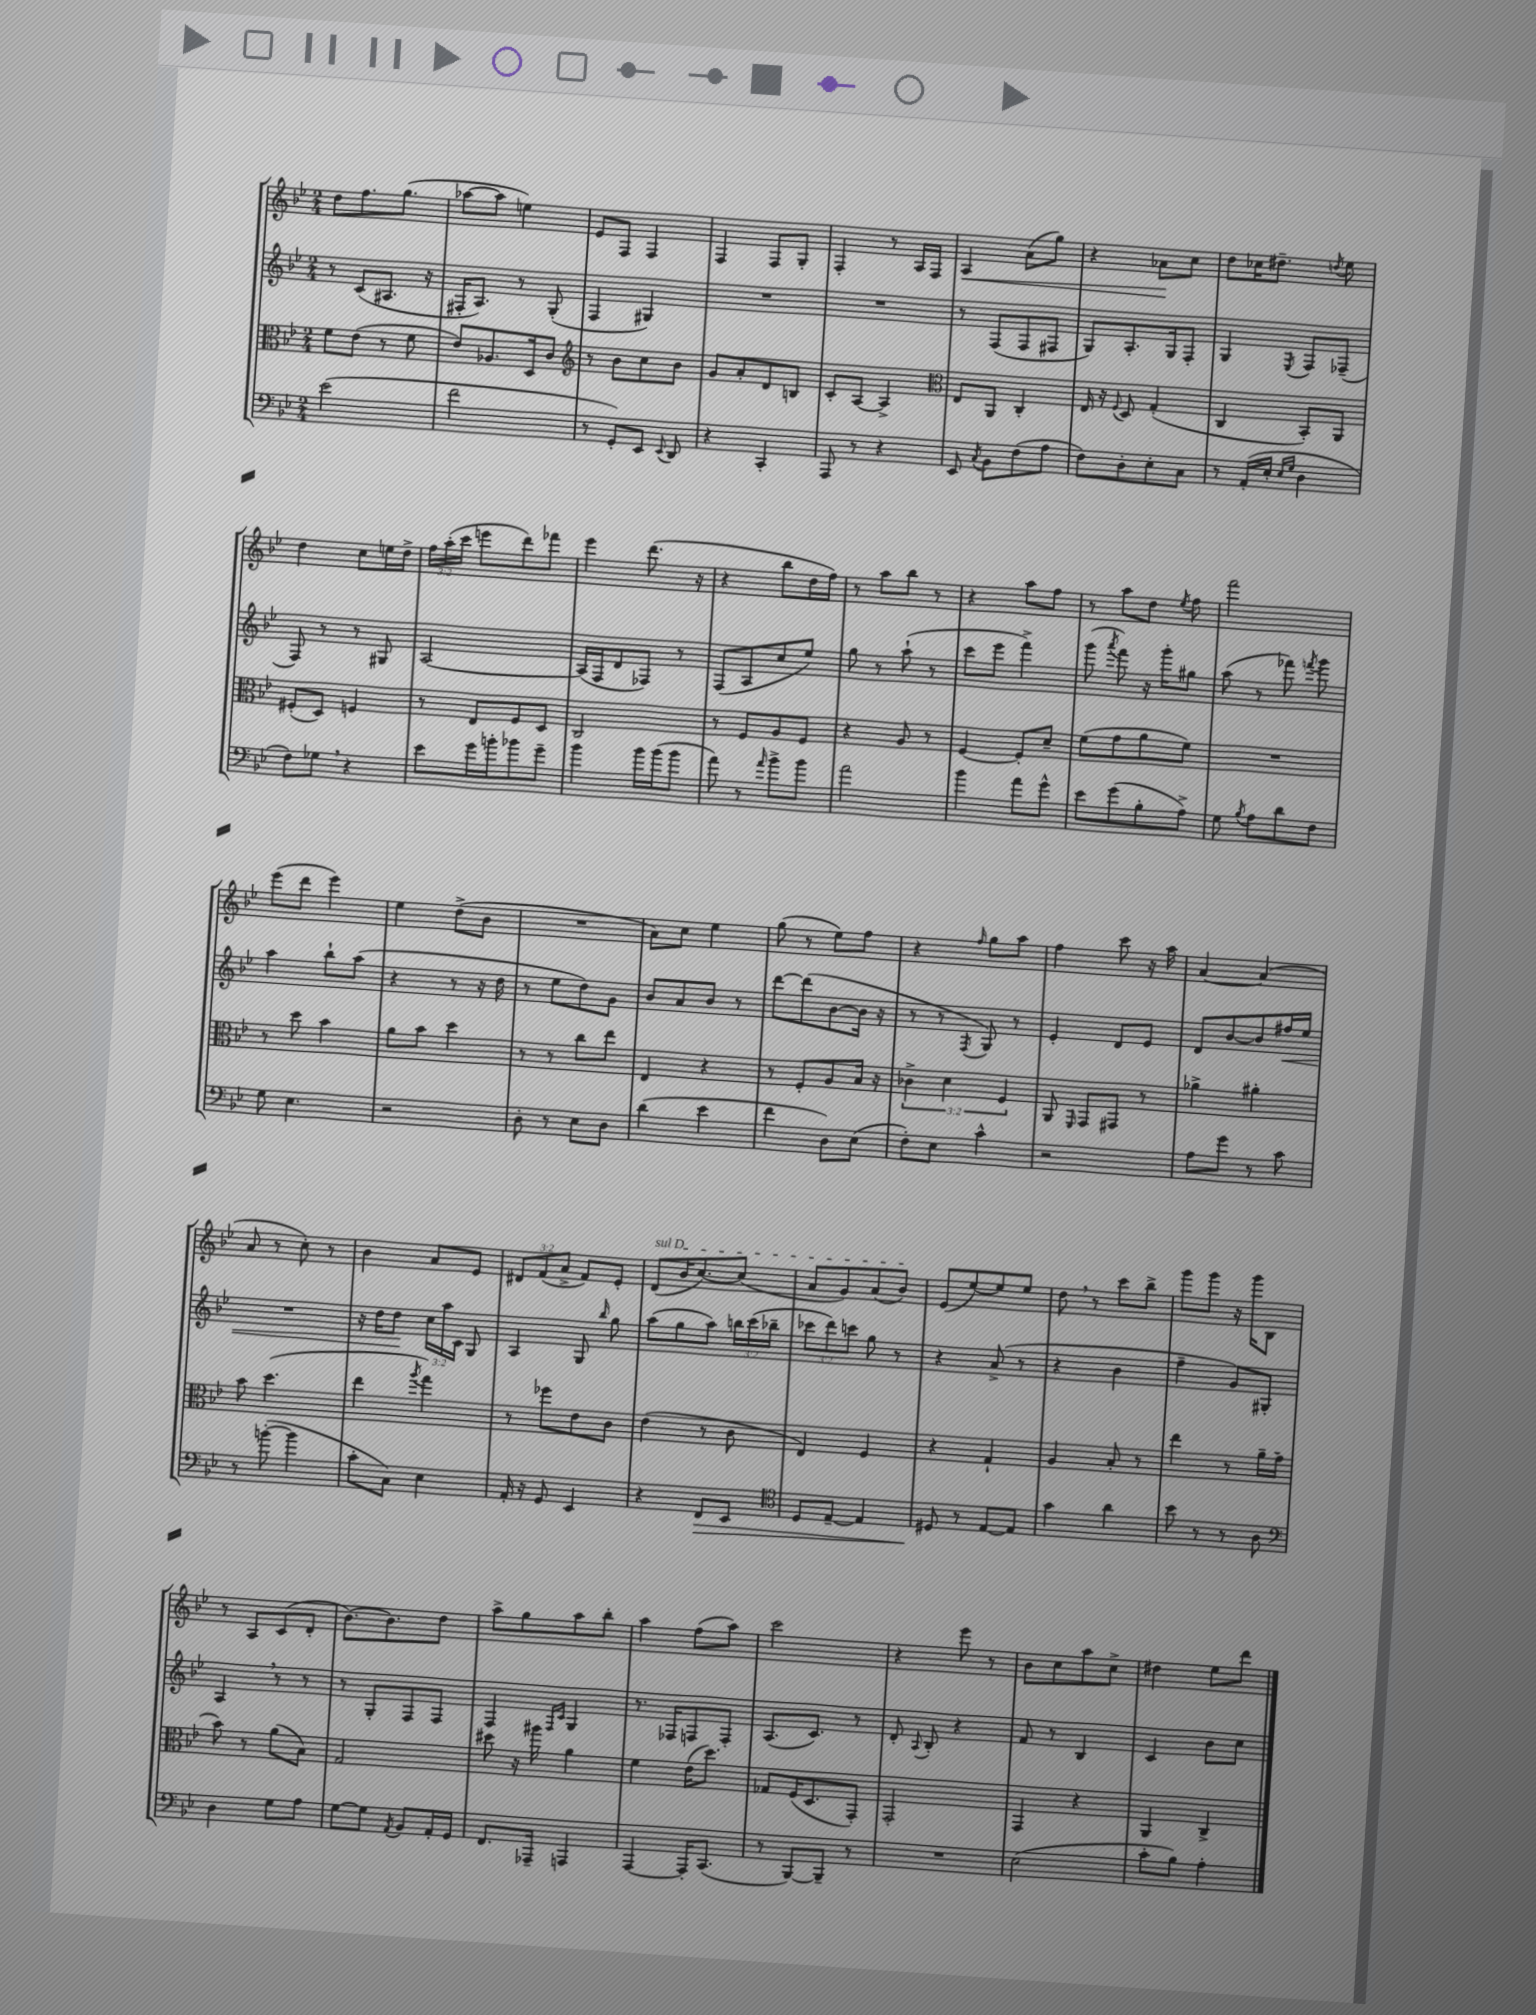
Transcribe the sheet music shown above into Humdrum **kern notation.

**kern	**kern	**kern	**kern
*staff4	*staff3	*staff2	*staff1
*clefF4	*clefC3	*clefG2	*clefG2
*k[b-e-]	*k[b-e-]	*k[b-e-]	*k[b-e-]
*M2/4	*M2/4	*M2/4	*M2/4
(2e-	8f	8r	8dd
.	(8e-	(8c	8.ff
.	8r	8.A#	.
.	.	.	(8.gg
.	8f	.	.
.	.	16r	.
=	=	=	=
2f	8e-)	16F#'	[8aa-
.	.	8.A)	.
.	8.A-	.	8aa-]
.	.	8r	4ee)
.	16D	.	.
.	8c	(8G'	.
=	=	=	=
*	*clefG2	*	*
8r	8r	4F	8e-
8GG')	8b-	.	8F
8EE-	8cc	4G#)	4F
8qqEE-	.	.	.
8DD	8b-	.	.
=	=	=	=
4r	8g	2r	4F
.	8a'	.	.
4CC'	8d	.	8F
.	8B	.	8G'
=	=	=	=
8AAA	8c'	2r	4F'
8r	[8A	.	.
4r	4A^]	.	8r
.	.	.	16A
.	.	.	16F
=	=	=	=
*	*clefC3	*	*
8EE-	8E-	8r	4A
8qC	.	.	.
8BB-	8AA	(8F	.
(8F	4C'	8F	(8a
8A	.	8F#	8gg)
=	=	=	=
8F)	16E-	8G)	4r
.	16r	.	.
.	8qqF	.	.
8D'	8D	8.A'	.
8E-'	(4G'	.	8a-
.	.	16G	.
8C	.	8F'	8cc
=	=	=	=
8r	4C	4G	8dd
(16AA'	.	.	16cc-
16E-'	.	.	8.dd#~
16qqE-	.	.	.
16qqG	.	8qE-	.
4D	8BB-')	8F	.
.	.	.	8qdd
.	8AA	(8F-~	8ee-
=	=	=	=
8F)	(8F#'	8F)	4dd
8G-	8D)	8r	.
4r	4F	8r	8cc
.	.	8G#	16ee
.	.	.	16dd^
=	=	=	=
8e-	8r	[2A	24ff
.	.	.	(24aa'
.	.	.	24ccc
16g	8E-	.	8eee
16b'	.	.	.
8b-	8F	.	8ddd)
8g~	8D	.	8fff-
=	=	=	=
4b-	2C	(16A]	4eee-
.	.	16F	.
.	.	8d	.
16b-	.	8F-)	(8.ddd
(16b-	.	.	.
8b-	.	8r	.
.	.	.	16r
=	=	=	=
8a)	8r	(8F	4r
8r	8F	8A	.
16qqa	.	.	.
8b-^	8A	8cc	8bb-
8b-	8F	8ee-)	16dd
.	.	.	16ff)
=	=	=	=
2a	4r	8gg	8r
.	.	8r	8aa
.	8A	(8aa`	8bb-
.	8r	8r	8r
=	=	=	=
4b-	[4F	8ccc	4r
.	.	8eee-	.
8a	8F']	4fff^)	8aa
8g^^	8d~	.	8ff
=	=	=	=
8e-	(8f	(8ggg	8r
.	.	8qaaa	.
(8g	8g	8fff)	8aa
8B-'	8a	16r	8dd
.	.	16ggg'	.
.	.	.	8qee-
8A^)	8f)	8gg#	8ff
=	=	=	=
8G	2r	(8aa	2fff
8qB-	.	.	.
8A	.	8r	.
8d	.	8fff-)	.
.	.	8qfff	.
8F	.	8ggg	.
=	=	=	=
8G	8r	4aa	(8eee-
4.E-	8dd	.	8ddd
.	4b-	8bb-`	4eee-)
.	.	(8aa	.
=	=	=	=
2r	8a	4r	4ee-
.	8b-	.	.
.	4dd	8r	(8dd^
.	.	16r	8b-
.	.	16dd	.
=	=	=	=
8D'	8r	8r	2r
8r	8r	8ee-	.
8E-	8cc	8dd)	.
8D	8ee-	8g	.
=	=	=	=
(4d	4E-	8b-	8a)
.	.	8a	8cc
4e-	4r	8b-	4ee-
.	.	8r	.
=	=	=	=
4f	8r	[8ddd	(8gg
.	8F'	(8ddd]	8r
8D)	8A	[8b-	8ee-)
(8E-	16B-	16b-]	8ff
.	16r	16r	.
=	=	=	=
8F')	6c-^	8r	4r
8E-	.	8r	.
.	6d	.	.
.	.	8qF	16qqff
4c^^	.	8G)	8gg
.	6F	.	.
.	.	8r	8aa
=	=	=	=
2r	8AA	4e-'	4ff
.	16qqFF	.	.
.	8GG	.	.
.	8GG#	8d	8ccc
.	8r	8e-	16r
.	.	.	16aa
=	=	=	=
8A	4a-^	8d	[4a
8g	.	[8b-	.
8r	4a#'	8b-]	(4a]
8c	.	16ff#	.
.	.	16ee-	.
=	=	=	=
8r	8b-	2r	8a
([8b'	(4.dd	.	8r
4b]	.	.	8cc')
.	.	.	8r
=	=	=	=
8c'	4ee-	16r	4b-
.	.	16dd	.
8C)	.	8dd	.
.	8qaa	.	.
4E-	4gg)	24cc	8a
.	.	24aa	.
.	.	24c	.
.	.	8G	8e-
=	=	=	=
16AA'	8r	4A	12d#
16r	.	.	.
.	.	.	(12f
8GG	8ff-	.	.
.	.	.	12a^
4EE-	8e-	8G	8f)
.	.	16qqbb-	.
.	8c	8gg	8e-'
=	=	=	=
4r	(4e-	(8aa	(8d
.	.	8gg	16b-
.	.	.	[8.cc)
8FF	8r	8aa)	.
8EE-	8c	24bb	(8cc]
.	.	(24ccc	.
.	.	24bb-~	.
=	=	=	=
*clefC4	*	*	*
8D	4E-)	12ccc-	8a
.	.	12ddd)	.
[8E-~	.	.	8g)
.	.	12ccc	.
4E-]	4F	8gg	(8a
.	.	8r	8b-)
=	=	=	=
8D#	4r	4r	(8e-
8r	.	.	[8ee-)
[8E-	4G`	(8a^	8ee-]
8E-]	.	8r	8ee-
=	=	=	=
4g	4A	4r	8dd
.	.	.	8r
4a	8B-'	4b-	8ccc
.	8r	.	8bb-^
=	=	=	=
8b-	4ee-	4ff~	8ggg
8r	.	.	8ggg
8r	8r	8g)	16r
.	.	.	16ggg
8A	16a~	8G#'	8B-
.	(16g	.	.
=	=	=	=
*clefF4	*	*	*
4D	8b-)	4A	8r
.	8r	.	8A
8G	(8a	8r	(8c
8A	8B-)	8r	8d'
=	=	=	=
[8G	2G	8r	[8.b-)
8G]	.	8G'	.
.	.	.	8.b-]
8qAA	.	.	.
8BB-	.	8F	.
16AA'	.	8F	8dd
16GG	.	.	.
=	=	=	=
8.FF	8dd#	4F	8aa^
.	16r	.	8gg
16AAA-~	16aa#	.	.
.	.	16qqF	.
.	.	16qqc	.
4AAA	4a	4G	8aa
.	.	.	8bb-'
=	=	=	=
[4AAA	4f	8.r	4aa
.	.	16F-	.
16AAA']	(16e-	8F	(8ff
(8.CC	8.dd)	.	.
.	.	8F'	8aa)
=	=	=	=
8r	8G-	(8.A	2ccc
[8BBB-)	(16F	.	.
.	8.D	8.c)	.
8BBB-~]	.	.	.
8r	8GG')	8r	.
=	=	=	=
2r	2GG'	8d'	4r
.	.	8qqA	.
.	.	8B-'	.
.	.	4r	8eee-
.	.	.	8r
=	=	=	=
(2E-	4GG	8f	8b-
.	.	8r	8cc
.	4r	4B-	8aa
.	.	.	8cc^
=	=	=	=
8c'	4AA	4c	4dd#
8B-)	.	.	.
4A'	4C^	8b-	8ee-
.	.	8cc	8ddd
==	==	==	==
*-	*-	*-	*-
